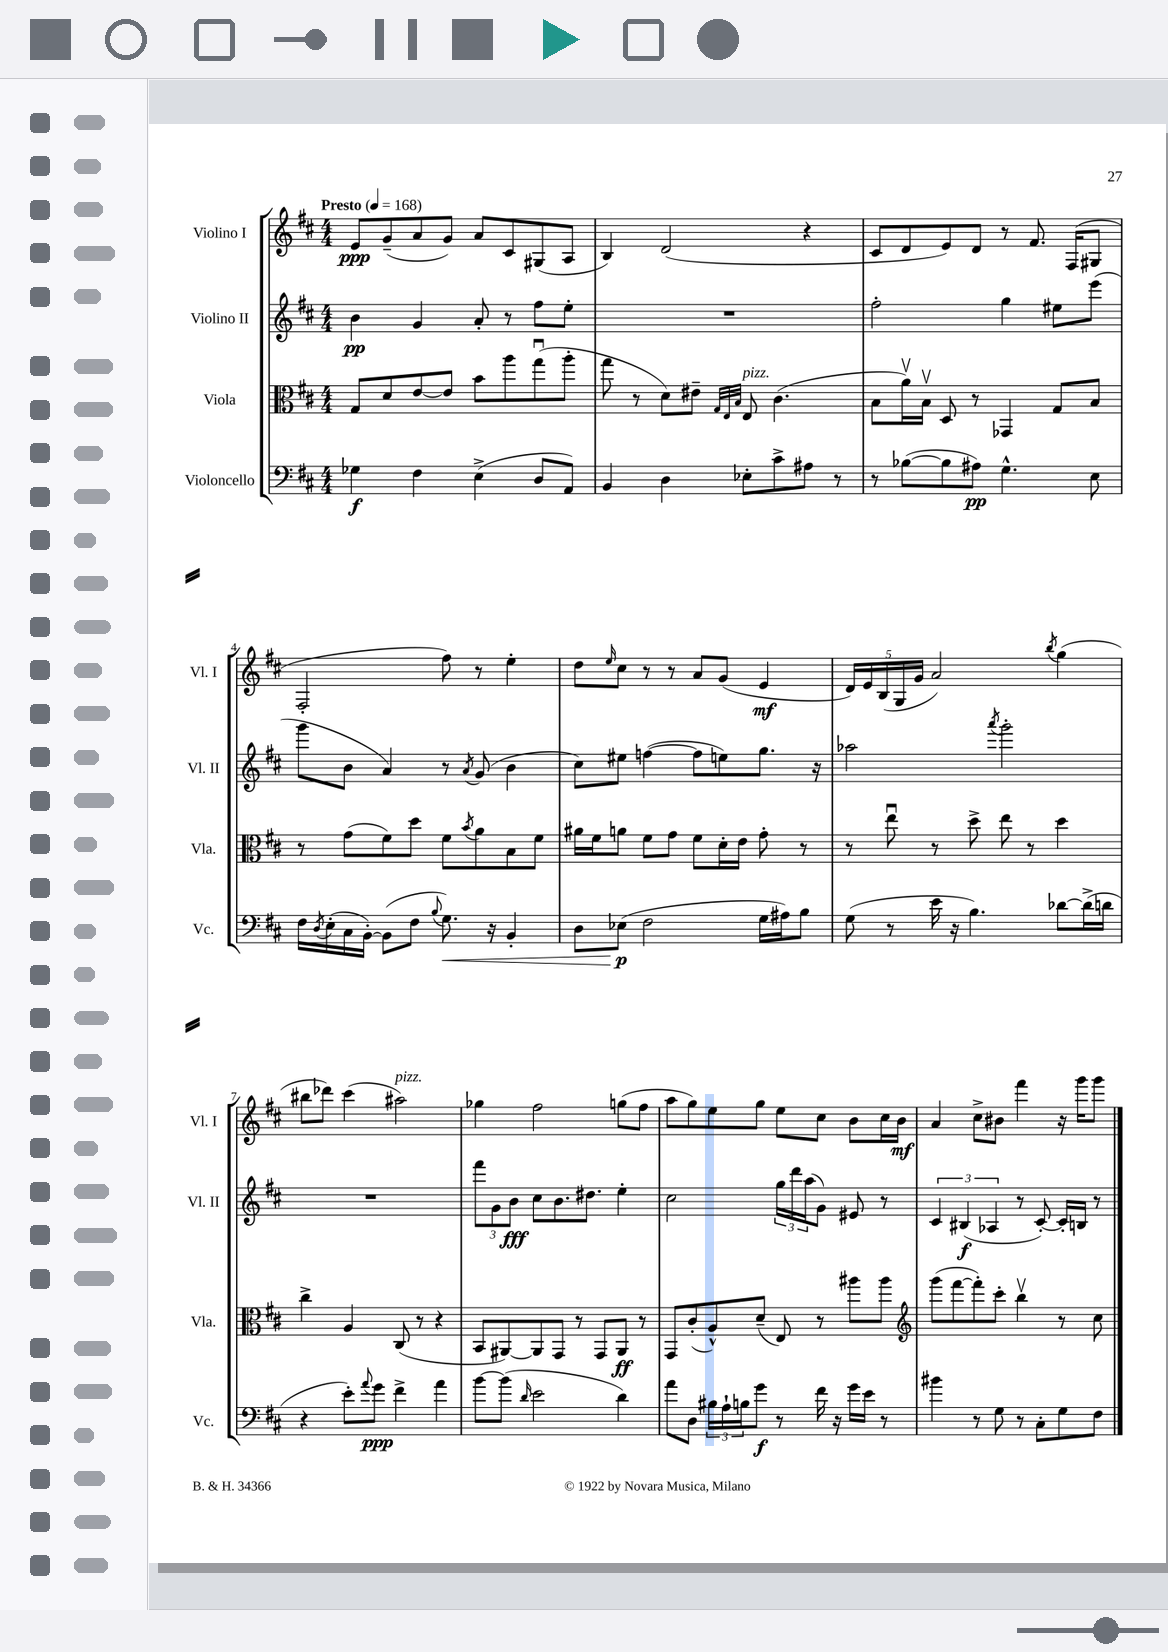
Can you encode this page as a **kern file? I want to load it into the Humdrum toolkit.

**kern	**dynam	**kern	**dynam	**kern	**dynam	**kern	**dynam
*part4	*part4	*part3	*part3	*part2	*part2	*part1	*part1
*staff4	*staff4	*staff3	*staff3	*staff2	*staff2	*staff1	*staff1
*I"Violoncello	*	*I"Viola	*	*I"Violino II	*	*I"Violino I	*
*I'Vc.	*	*I'Vla.	*	*I'Vl. II	*	*I'Vl. I	*
*clefF4	*	*clefC3	*	*clefG2	*	*clefG2	*
*k[f#c#]	*	*k[f#c#]	*	*k[f#c#]	*	*k[f#c#]	*
*M4/4	*	*M4/4	*	*M4/4	*	*M4/4	*
*MM168	*	*MM168	*	*MM168	*	*MM168	*
=1	=1	=1	=1	=1	=1	=1	=1
!	!	!	!	!	!	!LO:TX:a:B:t=Presto	!
4G-X\	f	8G/L	.	4b\	pp	8e/L	ppp
.	.	8d/	.	.	.	(8g~/	.
4F#\	.	[8e/	.	4g/	.	8a/	.
.	.	8e/J]	.	.	.	8g/J)	.
(4E^\	.	8b\L	.	8a'/	.	8a/L	.
.	.	8aa\	.	8r	.	8c#/	.
8D/L	.	(8ggu\	.	8ff#\L	.	(8G#X/	.
8AA/J)	.	8aa'\J	.	8ee'\J	.	8A/J	.
=2	=2	=2	=2	=2	=2	=2	=2
4BB/	.	8gg\	.	1r	.	4B/)	.
.	.	8r	.	.	.	.	.
4D\	.	8d\L)	.	.	.	(2d/	.
.	.	8e#X~\J	.	.	.	.	.
.	.	32qqG/LLL	.	.	.	.	.
.	.	32qqE/	.	.	.	.	.
.	.	32qqB/JJJ	.	.	.	.	.
!	!	!LO:TX:a:i:t=pizz.	!	!	!	!	!
8E-X'\L	.	8E/	.	.	.	.	.
8c#^\	.	(4.c#\	.	.	.	.	.
8A#X\J	.	.	.	.	.	4r	.
8r	.	.	.	.	.	.	.
=3	=3	=3	=3	=3	=3	=3	=3
8r	.	8B\L	.	2ff#'\	.	8c#/L	.
([8B-X\L	.	16av\L)	.	.	.	8d/	.
.	.	16Bv\JJ	.	.	.	.	.
8B-\]	.	8D/	.	.	.	8e/)	.
8A#X\J)	pp	8r	.	.	.	8d/J	.
4.G^^\	.	4GG-X/	.	4gg\	.	8r	.
.	.	.	.	.	.	8.f#/	.
.	.	8G/L	.	8ee#X\L	.	.	.
.	.	.	.	.	.	(16F#/KL	.
8E\	.	8B/J	.	(8eee\J	.	8G#X/J	.
!!LO:LB:g=z
=4	=4	=4	=4	=4	=4	=4	=4
16F#\LL	.	8r	.	8ggg\L	.	2F#'/	.
8qD/	.	.	.	.	.	.	.
(16E'\	.	.	.	.	.	.	.
16C#\	.	(8g\L	.	8b\J	.	.	.
[16BB'\JJ)	.	.	.	.	.	.	.
(8BB\L]	.	8f#\)	.	4a/)	.	.	.
8F#\J	.	8dd\J	.	.	.	.	.
8qqB/	.	.	.	.	.	.	.
!	!LO:HP:b	!	!	!	!	!	!
8.G\)	<	8f#\L	.	8r	.	8ff#\)	.
.	.	8qb/	.	8qa/	.	.	.
.	.	8a\	.	(8g/	.	8r	.
16r	.	.	.	.	.	.	.
4BB'/	.	8B\	.	4b\	.	4ee'\	.
.	.	8f#\J	.	.	.	.	.
=5	=5	=5	=5	=5	=5	=5	=5
8D\L	.	16a#X\LL	.	8cc#\L)	.	8dd\L	.
.	.	16f#\J	.	.	.	.	.
.	.	.	.	.	.	16qqee/	.
(8E-X\J	p	8an\J	.	8ee#X\J	.	8cc#\J	.
2F#\	[	8f#\L	.	([4ffn\	.	8r	.
.	.	8g\J	.	.	.	8r	.
.	.	8f#\L	.	8ff\L]	.	8a/L	.
.	.	16d'\L	.	8een\)	.	(8g/J	.
.	.	16e\JJ	.	.	.	.	.
16G\LL	.	8g'\	.	8.gg\J	.	4e/	mf
16A#X\J)	.	.	.	.	.	.	.
8B\J	.	8r	.	.	.	.	.
.	.	.	.	16r	.	.	.
=6	=6	=6	=6	=6	=6	=6	=6
(8G\	.	8r	.	2aa-X\	.	20d/LL)	.
.	.	.	.	.	.	20e/	.
.	.	.	.	.	.	(20B/	.
8r	.	8eeu\	.	.	.	.	.
.	.	.	.	.	.	20G/	.
.	.	.	.	.	.	20g/JJ	.
16e\	.	8r	.	.	.	2a/)	.
16r	.	.	.	.	.	.	.
4.B\)	.	8dd^\	.	.	.	.	.
.	.	.	.	8qaaa/	.	.	.
.	.	8ee\	.	2ggg'\	.	.	.
.	.	8r	.	.	.	.	.
.	.	.	.	.	.	8qbb/	.
[8d-X\L	.	4dd\	.	.	.	(4gg\	.
(16d-^\L]	.	.	.	.	.	.	.
16dn\JJ	.	.	.	.	.	.	.
!!LO:LB:g=z
=7	=7	=7	=7	=7	=7	=7	=7
4r	.	4cc#^\	.	1r	.	8bb#X\L	.
.	.	.	.	.	.	8ddd-X\J)	.
8e'\L)	.	4A/	.	.	.	(4ccc#\	.
8qqa/	.	.	.	.	.	.	.
8g\J	ppp	.	.	.	.	.	.
!	!	!	!	!	!	!LO:TX:a:i:t=pizz.	!
4f#^\	.	(8C#/	.	.	.	2aa#X\)	.
.	.	8r	.	.	.	.	.
4a\	.	4r	.	.	.	.	.
=8	=8	=8	=8	=8	=8	=8	=8
[8b\L	.	8BB/L	.	12fff#\L	.	4gg-X\	.
.	.	.	.	12g\	.	.	.
(8b\J]	.	[8AA#X/)	.	.	.	.	.
.	.	.	.	12b\J	fff	.	.
16qqd/	.	.	.	.	.	.	.
2e\	.	8AA#/]	.	8cc#\L	.	2ff#\	.
.	.	8GG/J	.	8.b\	.	.	.
.	.	8r	.	.	.	.	.
.	.	.	.	8.dd#X\J	.	.	.
.	.	8GG/L	.	.	.	.	.
4d\)	.	8AA#/J	ff	4ee'\	.	(8ggn\L	.
.	.	8r	.	.	.	8ff#\J	.
=9	=9	=9	=9	=9	=9	=9	=9
8a\L	.	8GG/L	.	2cc#\	.	8aa\L	.
8D\J	.	(8c#'/	.	.	.	8gg\)	.
24B#X\LL	.	8A^^/)	.	.	.	8ee\	.
24A`\	.	.	.	.	.	.	.
24Bn\J	.	.	.	.	.	.	.
8g\J	f	(8d~/J	.	.	.	8gg\J	.
8r	.	8E/)	.	24gg\LL	.	8ee\L	.
.	.	.	.	24ddd\	.	.	.
.	.	.	.	(24aa\J	.	.	.
16f#\	.	8r	.	8g\J)	.	8cc#\J	.
16r	.	.	.	.	.	.	.
16g\LL	.	8aa#X\L	.	8e#X/	.	8b\L	.
16e\JJ	.	.	.	.	.	.	.
8r	.	8aa#\J	.	8r	.	16cc#\L	.
.	.	.	.	.	.	16b\JJ	mf
=10	=10	=10	=10	=10	=10	=10	=10
*	*	*clefG2	*	*	*	*	*
4b#X\	.	(8ggg\L	.	6c#/	.	4a/	.
.	.	[8fff#\	.	.	.	.	.
.	.	.	.	(6B#X/	f	.	.
8r	.	8fff#'\])	.	.	.	8cc#^\L	.
.	.	.	.	6A-X/	.	.	.
8G\	.	8ccc#'\J	.	.	.	8b#X\J	.
8r	.	4bbv\	.	8r	.	4fff#\	.
8C#'\L	.	.	.	[8c#'/)	.	.	.
8G\	.	8r	.	16c#'/LL]	.	16r	.
.	.	.	.	16Bn/JJ	.	16ggg\KL	.
8F#\J	.	8cc#\	.	8r	.	8ggg\J	.
==	==	==	==	==	==	==	==
*-	*-	*-	*-	*-	*-	*-	*-
